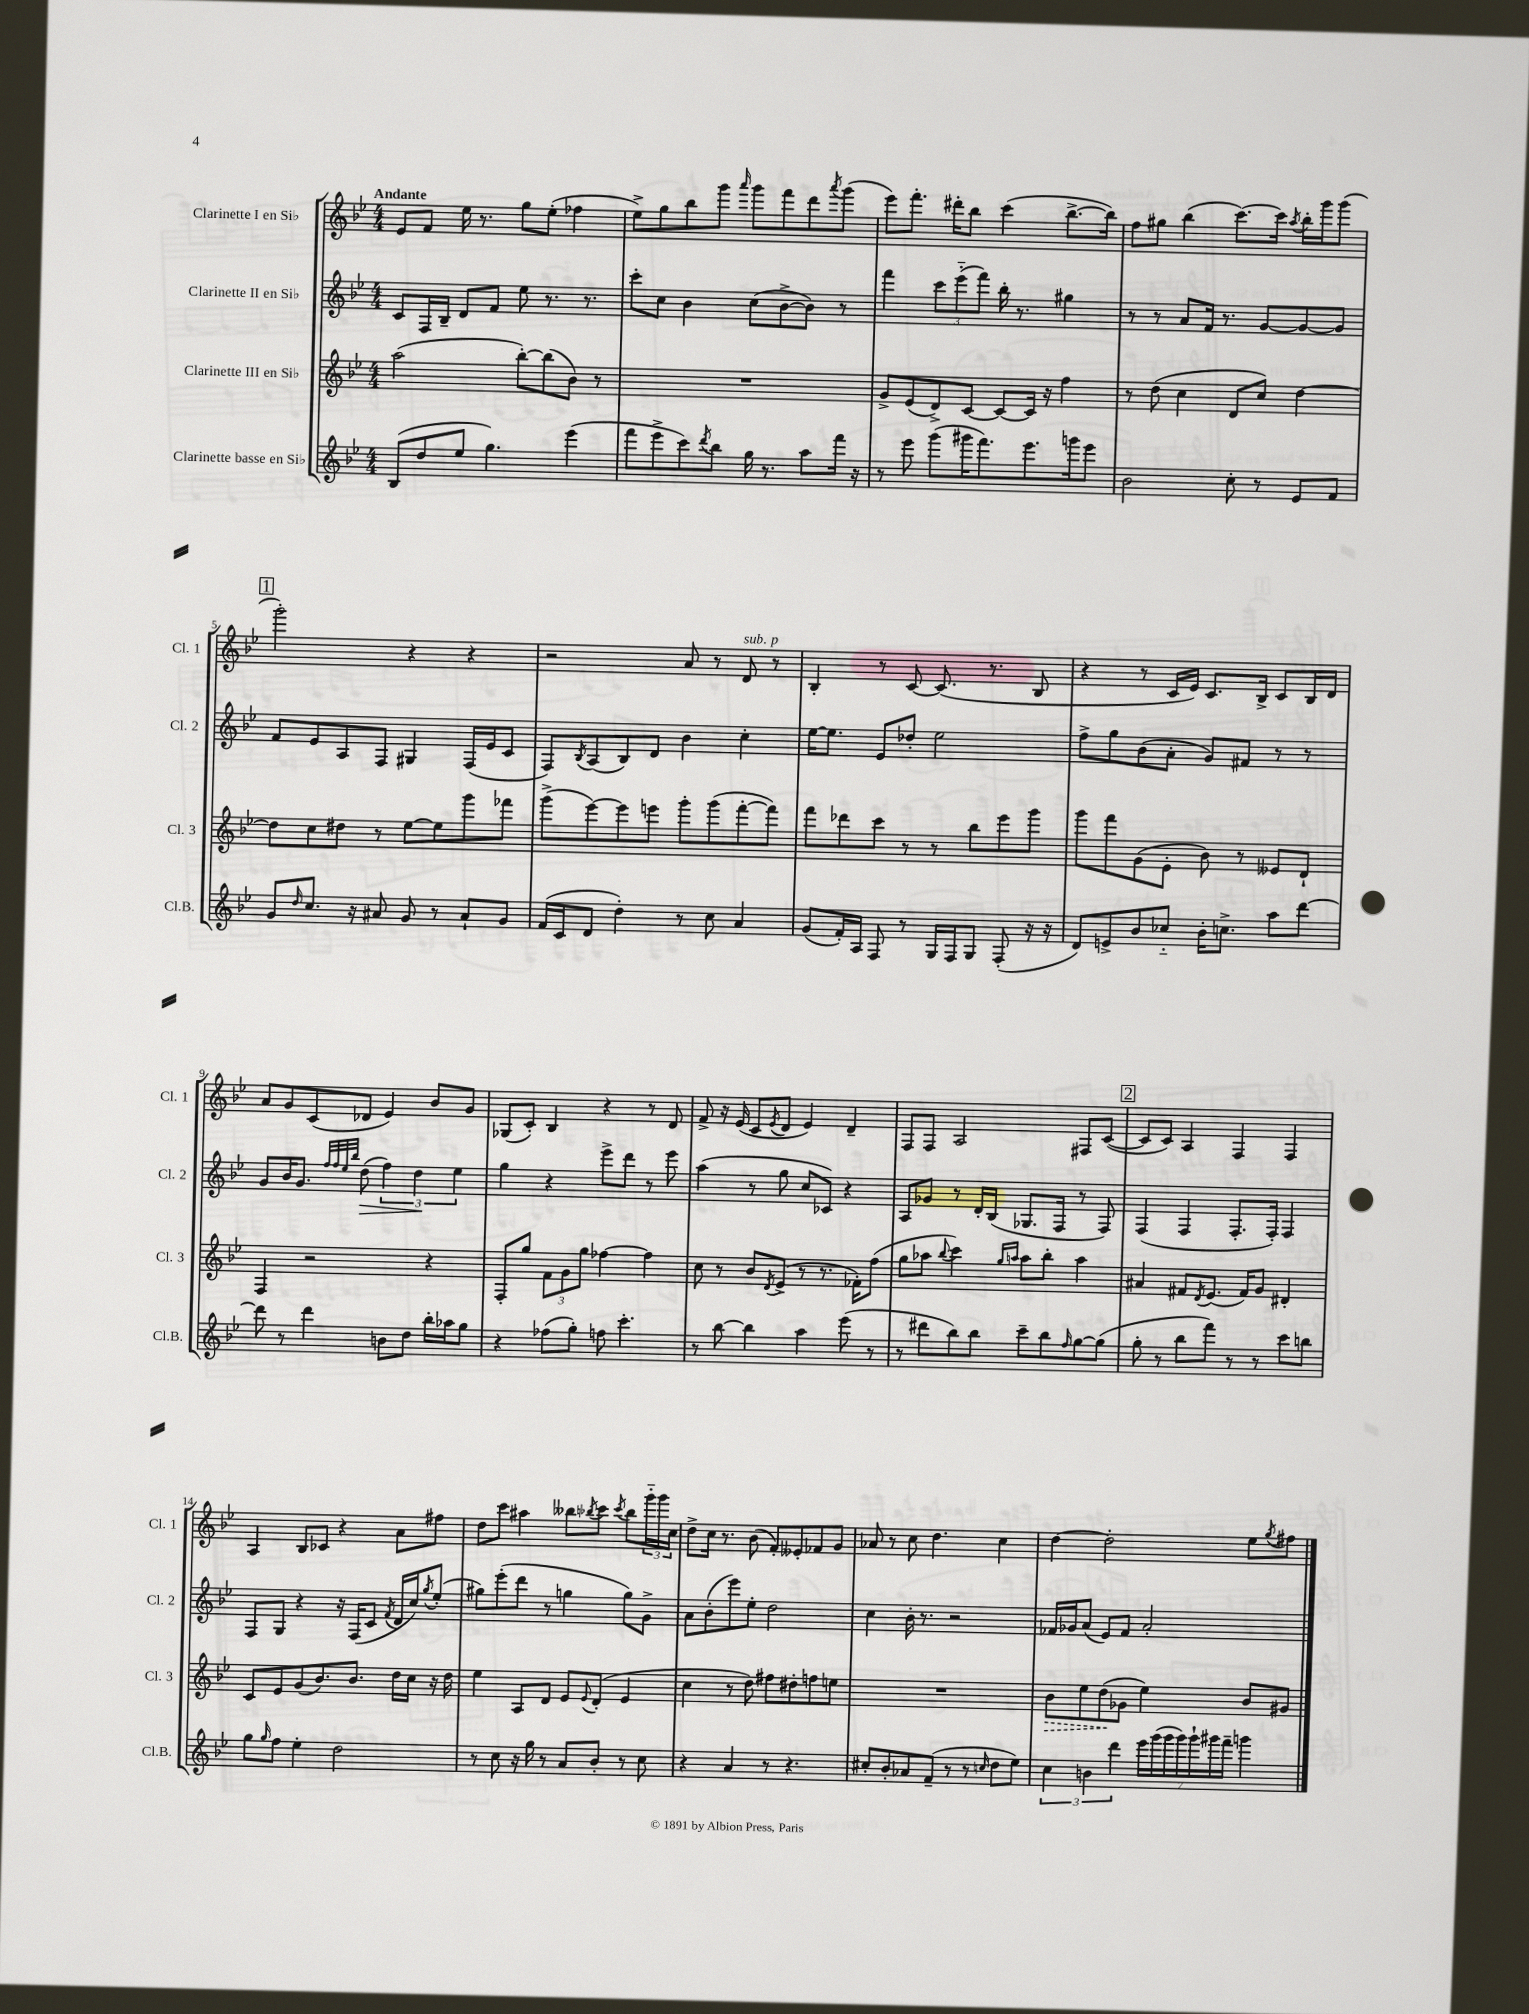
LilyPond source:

<<
\new StaffGroup <<
\new Staff = "s0" \with { instrumentName = "Clarinette I en Sib" shortInstrumentName = "Cl. 1" } {
    \clef treble \key bes \major \numericTimeSignature \time 4/4 \tempo "Andante"
    ees'8 f'8 ees''16 r8. g''8 ees''8-.( fes''4 |
    ees''8->) g''8 bes''8 g'''8 \grace { a'''16 } g'''8 f'''8 d'''8 \acciaccatura { a'''8 } g'''8( |
    ees'''8) f'''8.-. dis'''16-. bes''8 c'''4( bes''8.~-> bes''16) |
    f''8 gis''8 bes''4( c'''8.~) c'''16 \acciaccatura { a''8 } bes''16-. g'''16 g'''8( |
    \mark \markup { \box "1" } g'''2-.) r4 r4 |
    r2 a'8 r8 d'8^\markup { \italic "sub. p" } r8 |
    bes4-. r8 c'8~ c'8.( r8. bes8 |
    r4 r8 c'16 ees'16) c'8. bes16-> c'8 bes16 d'16 |
    a'8 g'8 c'8( des'8 ees'4) bes'8 g'8 |
    ges8( c'8-.) bes4 r4 r8 d'8 |
    f'8-> r16 ees'16( c'8 \acciaccatura { ees'8 } d'8 ees'4) d'4-- |
    f8 f8 a2 fis8 c'8~( |
    \mark \markup { \box "2" } c'8 c'8) a4 f4 f4 |
    a4 bes8 ces'8 r4 a'8 fis''8 |
    d''8 c'''8 ais''4 beses''8 \acciaccatura { bes''8 } c'''8 \acciaccatura { c'''8 } bes''8 \tuplet 3/2 { g'''16-_ g'''16 c''16 } |
    d''8-> c''16 r8. bes'8( f'8-.) eeses'8-. fes'8 g'8 |
    aes'8 r8 c''8 d''4. c''4 |
    d''4~ d''2-. ees''8 \acciaccatura { g''8 } fis''8 \bar "|." |
}
\new Staff = "s1" \with { instrumentName = "Clarinette II en Sib" shortInstrumentName = "Cl. 2" } {
    \clef treble \key bes \major \numericTimeSignature \time 4/4
    c'8 f16 bes16-- d'8 f'8 ees''8 r8. r8. |
    c'''8-. c''8 bes'4 c''8( bes'8~-> bes'8) r8 |
    f'''4 \tuplet 3/2 { c'''8 ees'''8-_( f'''8) } bes''16-. r8. gis''4 |
    r8 r8 a'8 f'16 r8. g'8~ g'8~ g'8 |
    \mark \markup { \box "1" } f'8 ees'8 a8 f8 gis4 f16( ees'16 c'8 |
    f8) \acciaccatura { bes8 } a8( bes8) d'8 bes'4 c''4-. |
    ees''16~ ees''8. ees'8 des''8-. ees''2 |
    f''8-> g''8 bes'8( a'8-. g'8) fis'8 r8 r8 |
    g'8 bes'16 g'8. \grace { f''32 f''32 ees''32 bes''32 } d''8\>( \tuplet 3/2 { f''4) d''4\! ees''4 } |
    g''4 r4 ees'''8-> d'''8 r8 ees'''8 |
    a''4( r8 g''8 c''8 ces'8) r4 |
    a8 ges'8 r8 d'16-. bes16( ges8. f16 r8 f8) |
    \mark \markup { \box "2" } f4( f4 f8.-. f16-.) f4 |
    f8 g8 r4 r16 f16( c'8 \acciaccatura { f'8 } d'16 c''16) \acciaccatura { g''8 } ees''8-.( |
    gis''8) ees'''8-.( d'''8 r8 g''4 g''8) g'8-> |
    a'8 bes'8-.( ees'''8) ees''8-. d''2 |
    c''4 bes'16-. r8. r2 |
    fes'16 ges'16 a'8( ees'8) fes'8 a'2-. \bar "|." |
}
\new Staff = "s2" \with { instrumentName = "Clarinette III en Sib" shortInstrumentName = "Cl. 3" } {
    \clef treble \key bes \major \numericTimeSignature \time 4/4
    a''2( bes''8~-.) bes''8( bes'8) r8 |
    R1 |
    g'8-> ees'8( d'8->) c'8~ c'8~ c'16 r16 f''4 |
    r8 d''8( c''4 d'8 c''8) d''4~ |
    \mark \markup { \box "1" } d''8 c''8 dis''8 r8 ees''8~ ees''8 g'''8 fes'''8 |
    g'''8->( ees'''8~) ees'''8 e'''8 g'''8-. g'''8( f'''8~-. f'''8) |
    f'''8 des'''8 c'''8 r8 r8 bes''8 ees'''8 g'''8 |
    g'''8 f'''8 g'8( ees'8-. bes'8) r8 eeses'8 d'8-! |
    f4 r2 r4 |
    f8-. g''8 \tuplet 3/2 { f'8 g'8 g''8 } fes''4~ fes''4 |
    c''8 r8 bes'8 \acciaccatura { d'8 } ees'8->( r8 r8. fes'16-.) f''8( |
    g''8 aes''8 \appoggiatura { bes''8 } c'''4) \grace { g''16 a''16 } a''8 bes''8-. a''4 |
    \mark \markup { \box "2" } ais'4 fis'8 \acciaccatura { d'8 } ees'8.( fis'16) g'8 dis'4-. |
    c'8 ees'8 g'8( bes'8.) bes'8. d''16 c''16 r16 d''16 |
    ees''4 a8 d'8 ees'8 \appoggiatura { ees'8 } d'8-.( ees'4 |
    c''4 r8 d''8) fis''8 dis''8-. f''8 e''8 |
    R1 |
    \once \override Hairpin.style = #'dashed-line bes'8\> ees''8 d''8\!( ges'8 ees''4) bes'8 gis'8 \bar "|." |
}
\new Staff = "s3" \with { instrumentName = "Clarinette basse en Sib" shortInstrumentName = "Cl.B." } {
    \clef treble \key bes \major \numericTimeSignature \time 4/4
    bes8( d''8 ees''8 g''4.) ees'''4( |
    f'''8 ees'''8-> c'''8) \acciaccatura { d'''8 } bes''8 g''16 r8. a''8 f'''16 r16 |
    r8 ees'''8 g'''8( gis'''16 f'''8.) ees'''8. g'''16 ees'''8 |
    bes'2 c''8-. r8 ees'8 f'8 |
    \mark \markup { \box "1" } g'8 \grace { d''16 } c''8. r16 ais'8 g'8 r8 ais'8-! g'8 |
    f'16( c'16 d'8 d''4-.) r8 c''8 a'4 |
    g'8( f'16-.) a16 f8 r8 g16 f16 g8 f8-.( r16 r16 |
    d'8) e'8-> bes'8 ces''8-_ bes'16-. c''8.-> a''8 d'''8~ |
    d'''8 r8 d'''4 b'8 d''8 bes''16-. aes''16 g''8 |
    r4 fes''8( g''8-.) f''8 c'''4.-. |
    r8 bes''8~ bes''4 a''4 ees'''8( r8 |
    r8 dis'''8 bes''8) bes''8 c'''8-- bes''8 \grace { f''16 } g''8~ g''8( |
    \mark \markup { \box "2" } g''8-. r8 bes''8 f'''8) r8 r8 c'''8 b''8 |
    g''8 \grace { g''16 } f''8 ees''4-. d''2 |
    r8 c''8 r16 g''16 r8 a'8 bes'8-. r8 c''8 |
    r4 a'4 r8 r4. |
    cis''8-. bes'8-. aes'8 f'8--( r8 r8 \grace { c''16 } d''8 ees''8) |
    \tuplet 3/2 { c''4 b'4 d'''4 } \tuplet 7/4 { ees'''16 g'''16( g'''16 g'''16) g'''16-! gis'''16 f'''16-- } g'''4 \bar "|." |
}
>>
>>
